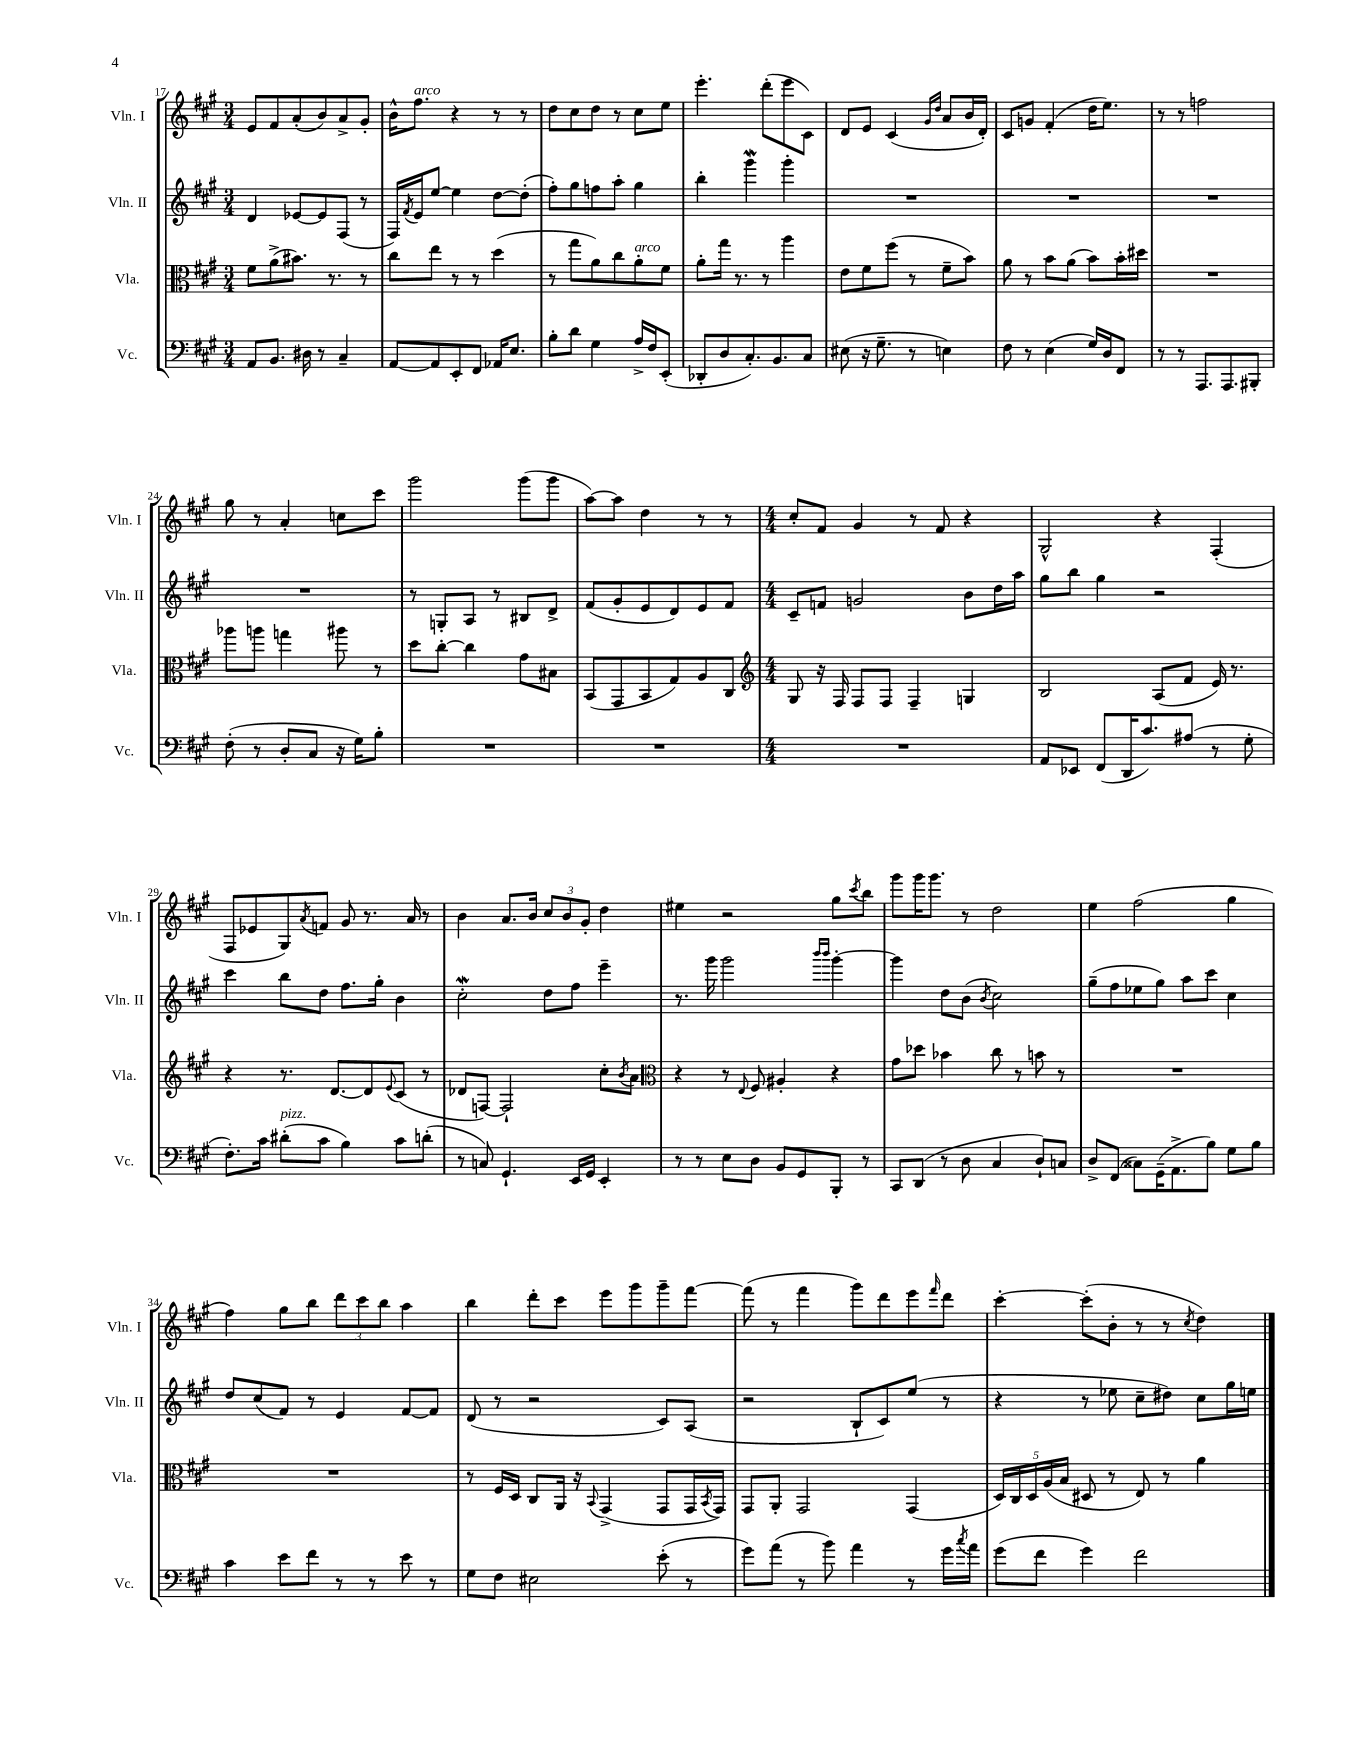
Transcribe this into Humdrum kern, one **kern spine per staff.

**kern	**kern	**kern	**kern
*part4	*part3	*part2	*part1
*staff4	*staff3	*staff2	*staff1
*I"Vc.	*I"Vla.	*I"Vln. II	*I"Vln. I
*I'Vc.	*I'Vla.	*I'Vln. II	*I'Vln. I
*clefF4	*clefC3	*clefG2	*clefG2
*k[f#c#g#]	*k[f#c#g#]	*k[f#c#g#]	*k[f#c#g#]
*M3/4	*M3/4	*M3/4	*M3/4
=17	=17	=17	=17
8AA/L	8f#\L	4d/	8e/L
8.BB/J	(8a^\	.	8f#/
.	8.b#X\J)	[8e-X/L	(8a'/
16D#X\	.	.	.
8r	.	8e-/]	8b/)
.	8.r	.	.
4C#~/	.	(8F#/J	8a^/
.	8r	8r	8g#'/J
=18	=18	=18	=18
[8AA/L	8cc#\L	16F#/LL)	16b^^\KL
.	.	8qf#/	.
!	!	!	!LO:TX:a:i:t=arco
.	.	16e/J	8.ff#\J
8AA/]	8ee\J	[8ee/J	.
8EE'/	8r	4ee\]	4r
8FF#/J	8r	.	.
16AA-X/KL	(4dd\	[8dd\L	8r
8.E/J	.	.	.
.	.	(8dd'\J]	8r
=19	=19	=19	=19
8B'\L	8r	8ff#'\L)	8dd\L
8d\J	8gg#\L	8gg#\	8cc#\
4G#\	8a\)	8ffn\	8dd\J
.	8cc#\	8aa'\J	8r
!	!LO:TX:a:i:t=arco	!	!
16A^/LL	8a'\	4gg#\	8cc#\L
16F#/J	.	.	.
(8EE'/J	8f#\J	.	8ee\J
=20	=20	=20	=20
8DD-X'/L	8a'\L	4bb'\	4.eee'\
8D/	16gg#\Jk	.	.
.	8.r	.	.
8.C#'/)	.	4ggg#W\	.
.	8r	.	(8ddd'\L
8.BB/	.	.	.
.	4aa\	4ggg#'\	8eee\
8C#/J	.	.	8c#\J)
=21	=21	=21	=21
(8E#X\	8e\L	2.r	8d/L
16r	8f#\	.	8e/J
8.G#~\	.	.	.
.	(8ff#\J	.	(4c#/
8r	8r	.	.
.	.	.	16qqg#/LL
.	.	.	16qqdd/JJ
4En\)	8f#~\L	.	8a/L
.	8b\J)	.	16b/L
.	.	.	16d'/JJ)
=22	=22	=22	=22
8F#\	8a\	2.r	8c#/L
8r	8r	.	8gn/J
(4E\	8b\L	.	(4f#'/
.	(8a\J	.	.
16G#/LL)	8b\L)	.	16dd\KL
16D/J	.	.	8.ee\J)
8FF#/J	16b'\L	.	.
.	16dd#X\JJ	.	.
=23	=23	=23	=23
8r	2.r	2.r	8r
8r	.	.	8r
8.AAA/L	.	.	2ffn\
8.AAA/	.	.	.
8BBB#X'/J	.	.	.
!!LO:LB:g=z
=24	=24	=24	=24
(8F#'\	8aa-X\L	2.r	8gg#\
8r	8aan\J	.	8r
8D'/L	4ggn\	.	4a'/
8C#/J	.	.	.
16r	8aa#X\	.	8ccn\L
16G#\KL)	.	.	.
8B'\J	8r	.	8ccc#\J
=25	=25	=25	=25
2.r	8dd\L	8r	2ggg#\
.	[8cc#'\J	8Gn'/L	.
.	4cc#\]	8A/J	.
.	.	8r	.
.	8g#\L	8B#X/L	(8ggg#\L
.	8B#X\J	8d^/J	8ggg#\J
=26	=26	=26	=26
2.r	(8BB/L	(8f#/L	[8aa\L)
.	8GG#/	8g#'/	8aa\J]
.	8BB/	8e/	4dd\
.	8G#/)	8d/)	.
.	8A/	8e/	8r
.	8C#/J	8f#/J	8r
=27	=27	=27	=27
*	*clefG2	*	*
*M4/4	*M4/4	*M4/4	*M4/4
1r	8G#/	8c#~/L	8cc#'/L
.	16r	8fn/J	8f#/J
.	16F#/	.	.
.	8F#/L	2gn/	4g#/
.	8F#/J	.	.
.	4F#~/	.	8r
.	.	.	8f#/
.	4Gn/	8b\L	4r
.	.	16dd\L	.
.	.	16aa\JJ	.
=28	=28	=28	=28
8AA/L	2B/	8gg#\L	2G#^^/
8EE-X/J	.	8bb\J	.
(8FF#/L	.	4gg#\	.
16DD/K	.	.	.
8.c#/)	.	.	.
.	(8A/L	2r	4r
(8A#X/J	8f#/J	.	.
8r	16e/)	.	(4F#'/
.	8.r	.	.
8G#'\	.	.	.
!!LO:LB:g=z
=29	=29	=29	=29
8.F#'\L)	4r	4ccc#\	8F#/L
.	.	.	8e-X/
16c#\Jk	.	.	.
!LO:TX:a:i:t=pizz.	!	!	!
(8d#X'\L	8.r	8bb\L	8G#/)
.	.	.	8qa/
8c#\J	.	8dd\J	8fn/J
.	[8.d/L	.	.
4B\)	.	8.ff#\L	8g#/
.	8d/]	.	8.r
.	.	16gg#'\Jk	.
.	8qqe/	.	.
8c#\L	(8c#/J	4b\	.
.	.	.	16a/
(8dn'\J	8r	.	8r
=30	=30	=30	=30
8r	8d-X/L	2cc#W'\	4b\
8Cn/)	[8Fn/J)	.	.
4.GG#`/	2F`/]	.	8.a/L
.	.	.	16b/Jk
.	.	8dd\L	12cc#/L
.	.	.	12b/
16EE/LL	.	8ff#\J	.
.	.	.	12g#'/J
16GG#/JJ	.	.	.
4EE'/	8cc#'\L	4eee~\	4dd\
.	8qb/	.	.
.	8a\J	.	.
=31	=31	=31	=31
*	*clefC3	*	*
8r	4r	8.r	4ee#X\
8r	.	.	.
.	.	16ggg#\	.
8E\L	8r	2ggg#\	2r
.	8qqE/	.	.
8D\J	8F#/	.	.
8BB/L	4A#X'/	.	.
8GG#/	.	.	.
.	.	16qqbbb/LL	.
.	.	16qqbbb/JJ	.
8BBB'/J	4r	[4ggg#'\	8gg#\L
.	.	.	8qccc#/
8r	.	.	8bb\J
=32	=32	=32	=32
8CC#/L	8g#\L	4ggg#\]	8ggg#\L
(8DD/J	8dd-X\J	.	16ggg#\K
.	.	.	8.ggg#\J
8r	4b-X\	8dd\L	.
8D\	.	(8b\J	8r
.	.	8qb/	.
4C#/	8cc#\	2cc#\)	2dd\
.	8r	.	.
8D`/L)	8bn\	.	.
8Cn/J	8r	.	.
=33	=33	=33	=33
8D^/L	1r	(8gg#~\L	4ee\
(8FF#/J	.	8ff#\	.
8C##X\L)	.	8ee-X\	(2ff#\
(16GG#~\K	.	8gg#\J)	.
8.AA^\	.	.	.
.	.	8aa\L	.
8B\J)	.	8ccc#\J	.
8G#\L	.	4cc#\	4gg#\
8B\J	.	.	.
!!LO:LB:g=z
=34	=34	=34	=34
4c#\	1r	8dd/L	4ff#\)
.	.	(8cc#/	.
8e\L	.	8f#/J)	8gg#\L
8f#\J	.	8r	8bb\J
8r	.	4e/	12ddd\L
.	.	.	12ccc#\
8r	.	.	.
.	.	.	12bb\J
8e\	.	[8f#/L	4aa\
8r	.	8f#/J]	.
=35	=35	=35	=35
8G#\L	8r	(8d/	4bb\
8F#\J	16F#/LL	8r	.
.	16D/JJ	.	.
2E#X\	8C#/L	2r	8ddd'\L
.	16AA/Jk	.	8ccc#\J
.	16r	.	.
.	8qqBB/	.	.
.	(4GG#^/	.	8eee\L
.	.	.	8ggg#\
(8e'\	8GG#/L	8c#/L)	8ggg#~\
8r	16GG#/L	(8A/J	[8fff#\J
.	8qBB/	.	.
.	16GG#/JJ)	.	.
=36	=36	=36	=36
8g#\L)	8GG#/L	2r	(8fff#\]
(8a\J	8AA'/J	.	8r
8r	2GG#/	.	4fff#\
8b\)	.	.	.
4a\	.	8B`/L	8ggg#\L)
.	.	8c#/)	8ddd\
8r	(4GG#/	(8ee/J	8eee\
.	.	.	16qqfff#/
16g#\LL	.	8r	8ddd\J
8qcc#/	.	.	.
16a\JJ	.	.	.
=37	=37	=37	=37
(8g#\L	20D/LL)	4r	[4ccc#'\
.	20C#/	.	.
.	20D/	.	.
8f#\J	.	.	.
.	(20A/	.	.
.	20B/JJ	.	.
4g#\)	8D#X/	8r	(8ccc#'\L]
.	8r	8ee-X\	8b'\J
2f#\	8E/)	8cc#~\L	8r
.	8r	8dd#X\J)	8r
.	.	.	8qcc#/
.	4a\	8cc#\L	4dd\)
.	.	16gg#\L	.
.	.	16een\JJ	.
==	==	==	==
*-	*-	*-	*-
